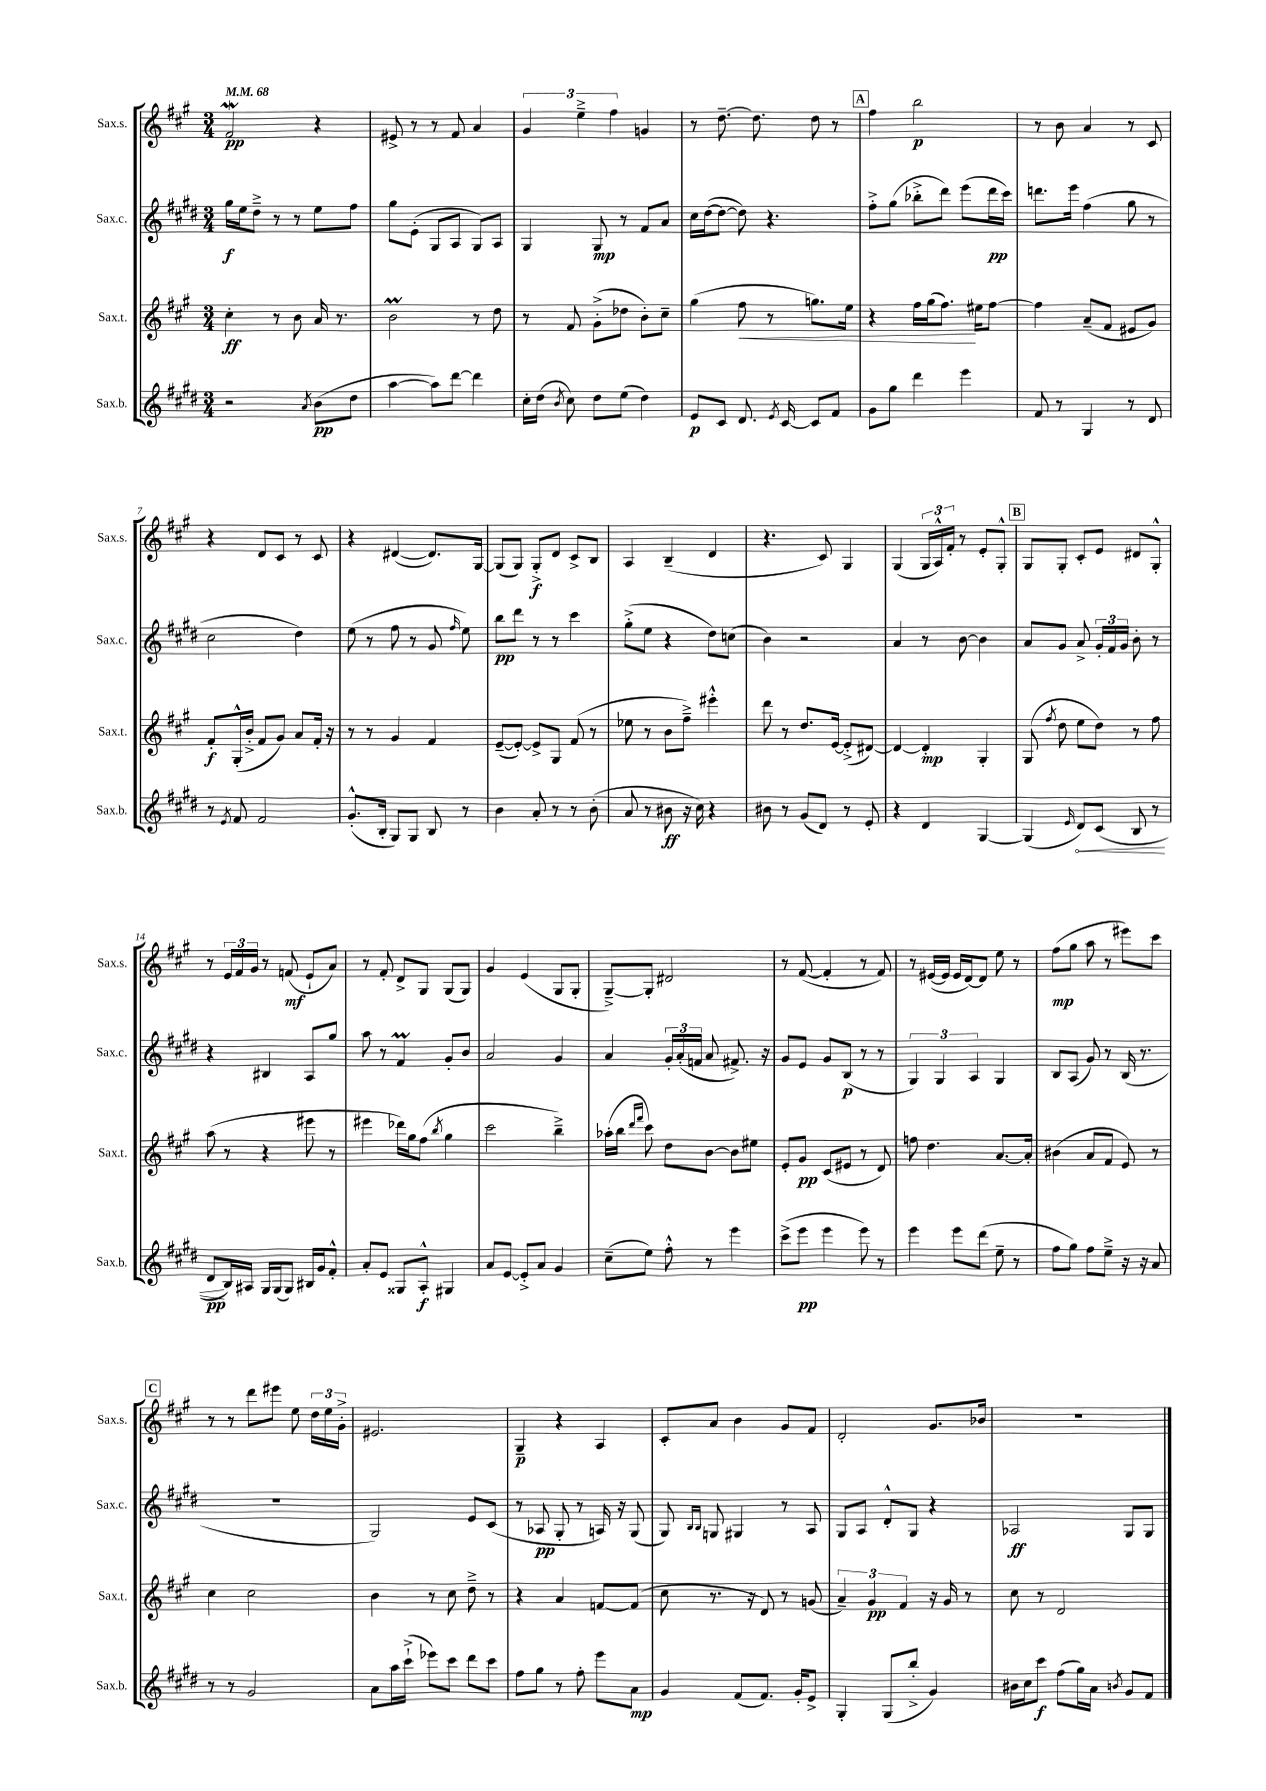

**kern	**kern	**kern	**kern
*staff4	*staff3	*staff2	*staff1
*clefG2	*clefG2	*clefG2	*clefG2
*k[f#c#g#d#]	*k[f#c#g#]	*k[f#c#g#d#]	*k[f#c#g#]
*M3/4	*M3/4	*M3/4	*M3/4
*MM68	*MM68	*MM68	*MM68
2r	4cc#'\	16gg#\LL	2f#/
.	.	16ee\J	.
.	.	8dd#~^\J	.
.	8r	8r	.
.	8b\	8r	.
8qa/	.	.	.
(8b\L	16a/	8ee\L	4r
.	8.r	.	.
8dd#\J	.	8ff#\J	.
=	=	=	=
[4aa\	2b\	8gg#\L	8e#^/
.	.	(8e'\J	8r
8aa\]L)	.	8G#/L	8r
[8ddd#\J	.	8A/J	8f#/
4ddd#\]	8r	8G#/L)	4a/
.	8dd\	8A/J	.
=	=	=	=
16cc#'\LL	8r	4G#/	6g#/
(16dd#\JJ	.	.	.
8qb/	.	.	.
8cc#\)	8f#/	.	.
.	.	.	6ee~^\
8dd#\L	(8g#'^\L	8G#/	.
.	.	.	6ff#\
(8ee\J	8dd-\J	8r	.
4dd#\)	8b'\L)	8f#/L	4g/
.	8cc#~\J	8a/J	.
=	=	=	=
8e/L	(4gg#\	16cc#\LL	8r
.	.	([16dd#\J	.
8c#/J	.	8dd#\_J	[8.dd~\
8.d#/	8ff#\	8dd#\])	.
.	.	.	8.dd\]
.	8r	4.r	.
8qe/	.	.	.
[16c#/	.	.	.
8c#/]L	8.gg\L)	.	8dd\
8f#/J	.	.	8r
.	16ee\Jk	.	.
=	=	=	=
8g#\L	4r	8ff#'^\L	4ff#\
8gg#\J	.	(8gg#\J	.
4ddd#\	16ff#\LL	8bb-'^\L	2bb\
.	(16gg#\J	.	.
.	8.ff#\J)	8ddd#\J)	.
4eee\	.	(8eee\L	.
.	16ee#\LK	.	.
.	[8ff#\J	16ddd#\L	.
.	.	16ccc#\JJ)	.
=	=	=	=
8f#/	4ff#\]	8.ddd\L	8r
8r	.	.	8b\
.	.	16eee\Jk	.
4G#/	(8a~/L	(4ff#\	4a/
.	8f#/J	.	.
8r	8e#/L	8gg#\	8r
8d#/	8g#/J)	8r	8c#/
=	=	=	=
8r	8f#'/L	2cc#\	4r
8qe/	.	.	.
8f#/	(16G#'^^/L	.	.
.	16b'^/JJ	.	.
2f#/	8f#/L	.	8d/L
.	8g#/J)	.	8c#/J
.	8a/L	4dd#\)	8r
.	16f#'/Jk	.	8c#/
.	16r	.	.
=	=	=	=
(8.g#'^^/L	8r	(8ee\	4r
.	8r	8r	.
16B'/Jk	.	.	.
8G#/L)	4g#/	8ff#\	([4d#/
8G#/J	.	8r	.
8B/	4f#/	8g#/	8.d#/]L)
.	.	16qqff#/	.
8r	.	8ee\)	.
.	.	.	[16G#/Jk
=	=	=	=
4b\	([8e~/L	8bb\L	(8G#/]L
.	8e'/_J)	8ddd#\J	8G#/J)
8a'/	8e^/]L	8r	8G#'^/L
8r	8G#/J	8r	8d/J
8r	(8f#/	4ccc#\	8c#^/L
(8b'\	8r	.	8B/J
=	=	=	=
8a/	8ee-\	(8gg#'^\L	4A/
8r	8r	8ee\J	.
8b#\	8b\L	4r	(4B~/
16r	8ff#~^\J)	.	.
16cc#\)	.	.	.
4r	4eee#'^^\	8dd#\L)	4d/
.	.	(8cc\J	.
=	=	=	=
8b#\	8ddd\	4b\)	4.r
8r	8r	.	.
(8g#/L	8.dd/L	2r	.
8d#/J)	.	.	8c#/)
.	[16e/Jk	.	.
8r	(8e'^/]L	.	4G#/
8e'/	[8d#/J)	.	.
=	=	=	=
4r	4d#/_	4a/	(4G#/
4d#/	4d#'/]	8r	24G#/LL
.	.	.	24A^^/)
.	.	.	24f#'/JJ
.	.	[8b\	8r
[4G#/	4G#'/	4b\]	8e'/L
.	.	.	8G#'^^/J
=	=	=	=
(4G#/]	(8G#/	8a/L	8G#/L
.	8qff#/	.	.
.	8dd\	8g#/J	8G#'/J
16qqe/	.	.	.
8d#/L)	8ee\L	8a^/	8c#'/L
(8c#/J	8dd\J)	24g#'/LL	8e/J
.	.	24f#/	.
.	.	24g#/JJ	.
8B/	8r	8b'\	8d#/L
8r	8ff#\	8r	8G#'^^/J
=	=	=	=
8d#/L	(8aa\	4r	8r
16B/L)	8r	.	24e/LL
.	.	.	24f#/
16A#/JJ	.	.	.
.	.	.	24g#/JJ
16G#/LL	4r	4B#/	8r
(16G#/J	.	.	.
8G#/J)	.	.	(8f/
16B#/LL	8eee#\	8A/L	8e`/L
16g#/J	.	.	.
8f#'^^/J	8r	8gg#/J	8a/J)
=	=	=	=
8a'/L	4eee#\	8aa\	8r
8e/J	.	8r	8f#'/
8G##/L	16ddd-\LL)	4f#/	8d^/L
.	16gg#\J	.	.
8A'^^/J	(8ff#\J	.	8G#/J
.	8qbb/	.	.
4G#/	4gg#\	8g#'/L	(8G#/L
.	.	8b/J	8G#/J)
=	=	=	=
8a/L	2ccc#\	2a/	4g#/
[8e/J	.	.	.
8e'^/]L	.	.	(4e/
8a/J	.	.	.
4g#/	4bb~^\)	4g#/	8G#/L
.	.	.	8G#'/J
=	=	=	=
(8cc#~\L	(16aa-'\LL	4a/	[8G#~^/L)
.	16bb\JJ	.	.
.	16qqddd/LL	.	.
.	16qqfff#/JJ	.	.
8ee\J)	8ccc#\)	.	8G#'/]J
8ff#'^^\	8dd\L	24g#'/LL	2d#/
.	.	(24a'/	.
.	.	24f/JJ	.
8r	[8b\J	8a/	.
4eee\	8b\]L	8.f#^/)	.
.	8ee#\J	.	.
.	.	16r	.
=	=	=	=
(8ccc#^\L	8e'/L	8g#/L	8r
8eee\J	8g#/J	8e/J	([8f#/
4eee\	(8c#/L	8g#/L	4f#'/]
.	8e#/J	(8B/J	.
8eee\)	8r	8r	8r
8r	8d/)	8r	8f#/)
=	=	=	=
4eee\	8ff\	6G#/)	8r
.	4.dd\	.	([16e#/LL
.	.	6G#/	.
.	.	.	16e#/]JJ
8eee\L	.	.	16e#/LL
.	.	.	[16d/J)
.	.	6A/	.
(8ddd#\J	.	.	8d/]J
8ee~\	[8.a/L	4G#/	8ee\
8r	.	.	8r
.	16a'/]Jk	.	.
=	=	=	=
8ff#\L	(4b#\	8B/L	(8ff#\L
8gg#\J)	.	(8A/J	8gg#\J
8ff#\L	8a/L	8g#/)	8aa\
8ee~^\J	8f#/J	8r	8r
16r	8e/)	(16B/	8eee#\L)
16r	.	8.r	.
8a/	8r	.	8ccc#\J
=	=	=	=
8r	4cc#\	2.r	8r
8r	.	.	8r
2g#/	2cc#\	.	8ddd\L
.	.	.	8eee#\J
.	.	.	8ee\
.	.	.	24dd\LL
.	.	.	24ee\
.	.	.	24g#'^\JJ
=	=	=	=
8a\L	4b\	2G#/)	2.e#/
16aa\L	.	.	.
(16ccc#`^\JJ	.	.	.
8eee-\L)	8r	.	.
8ccc#\J	8cc#\	.	.
8ddd#\L	8dd~^\	8e/L	.
8ccc#\J	8r	(8c#/J	.
=	=	=	=
8ff#\L	4r	8r	4G#~/
8gg#\J	.	8A-/	.
8r	4a/	8G#'/	4r
8ff#'\	.	8r	.
8eee\L	[8f/L	16A/)	4A/
.	.	16r	.
8a\J	(8f/]J	(8G#/	.
=	=	=	=
4g#/	8cc#\	8G#/)	8c#'/L
.	.	16qqB/LL	.
.	.	16qqB/JJ	.
.	8.r	8G/	8a/J
(8f#/L	.	4G#/	4b\
.	16r	.	.
8.f#/J)	8d/)	.	.
.	8r	8r	8g#/L
16g#'/LK	.	.	.
8e^/J	(8g/	8A/	8f#/J
=	=	=	=
4G#'/	6a~/)	8G#/L	2d'/
.	.	8A/J	.
.	6g#/	.	.
(8G#/L	.	8d#'^^/L	.
.	6f#/	.	.
8bb'^/J	.	8G#/J	.
4g#/)	16r	4r	8.g#/L
.	16g#/	.	.
.	8r	.	.
.	.	.	16b-/Jk
=	=	=	=
16b#\LL	8cc#\	2A-/	2.r
16cc#\J	.	.	.
8ccc#\J	8r	.	.
(8ff#\L	2d/	.	.
16gg#\L)	.	.	.
16a\JJ	.	.	.
8qb/	.	.	.
8g#/L	.	8G#/L	.
8f#/J	.	8G#/J	.
==	==	==	==
*-	*-	*-	*-
